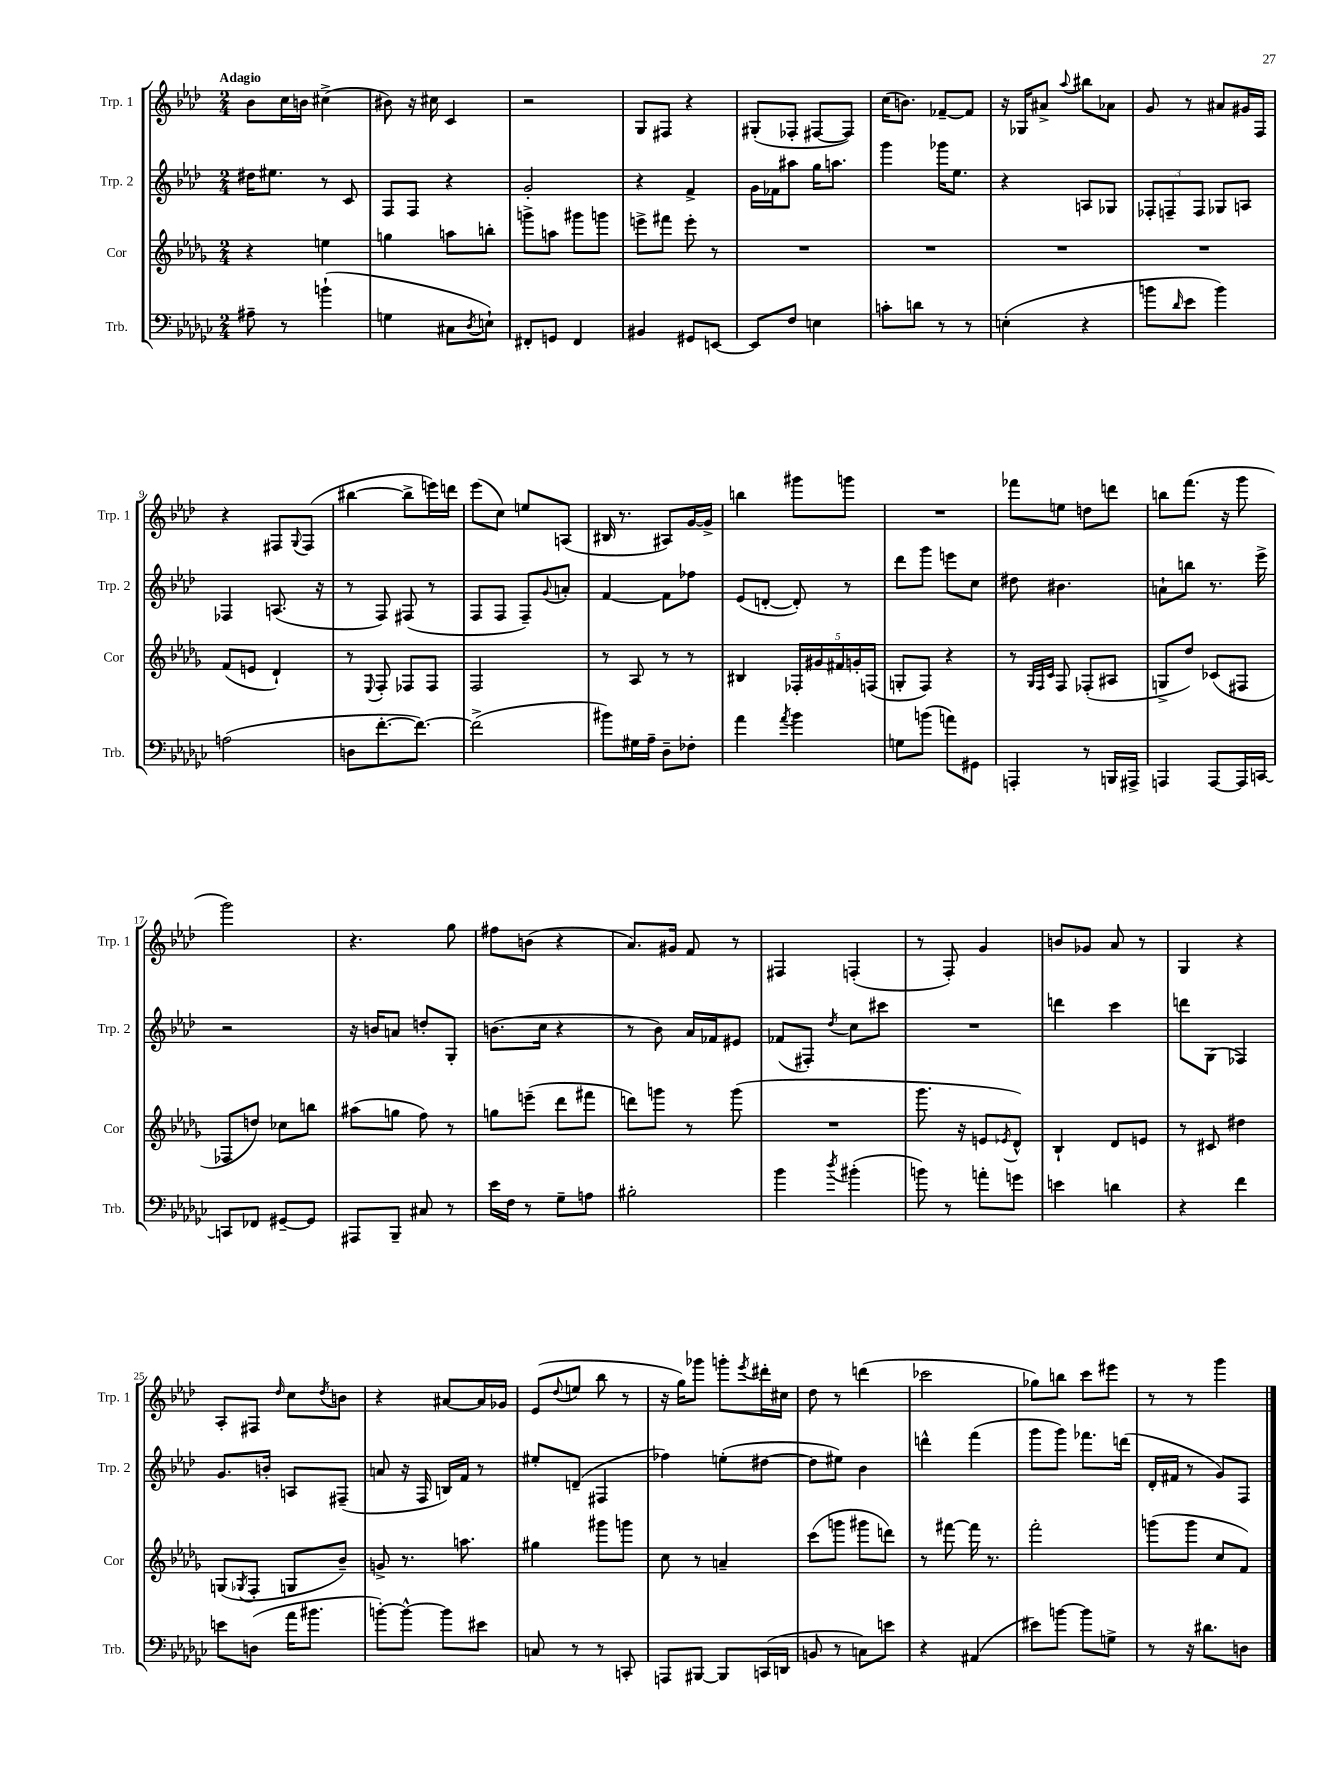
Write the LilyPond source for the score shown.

<<
\new StaffGroup <<
\new Staff = "s0" \with { instrumentName = "Trp. 1" shortInstrumentName = "Trp. 1" } {
    \clef treble \key aes \major \numericTimeSignature \time 2/4 \tempo "Adagio"
    bes'8 c''16 b'16 cis''4->( |
    bis'8) r16 cis''16 c'4 |
    r2 |
    g8 fis8 r4 |
    gis8-.( fes8-. fis8~ fis8) |
    c''16( b'8.) fes'8~-- fes'8 |
    r16 ges16 ais'8-> \appoggiatura { aes''8 } bis''8 aes'8 |
    g'8 r8 ais'8 gis'16 f16 |
    r4 fis8 \appoggiatura { g8 } fis8( |
    bis''4~ bis''8-> e'''16) d'''16 |
    ees'''8( c''8) e''8 a8( |
    bis16 r8. ais8) g'16~ g'16-> |
    b''4 gis'''8 g'''8 |
    R2 |
    fes'''8 e''8 d''8 d'''8 |
    b''8 f'''8.( r16 g'''8 |
    g'''2) |
    r4. g''8 |
    fis''8 b'8( r4 |
    aes'8.) gis'16 f'8 r8 |
    fis4 f4-.( |
    r8 f8-.) g'4 |
    b'8 ges'8 aes'8 r8 |
    g4 r4 |
    aes8-. fis8 \grace { des''16 } c''8 \acciaccatura { des''8 } b'8 |
    r4 ais'8~ ais'16 ges'16 |
    ees'8( \appoggiatura { des''8 } e''8 bes''8 r8 |
    r16 g''16) ges'''8 g'''8-. \acciaccatura { ees'''8 } dis'''16-. cis''16 |
    des''8 r8 d'''4( |
    ces'''2 |
    ges''8) b''8 c'''8 eis'''8 |
    r8 r8 g'''4 \bar "|." |
}
\new Staff = "s1" \with { instrumentName = "Trp. 2" shortInstrumentName = "Trp. 2" } {
    \clef treble \key aes \major \numericTimeSignature \time 2/4
    dis''16 eis''8. r8 c'8 |
    f8 f8 r4 |
    g'2-. |
    r4 f'4-> |
    g'16 fes'16 ais''8 g''16 a''8. |
    g'''4 ges'''16 ees''8. |
    r4 a8 ges8 |
    \tuplet 3/2 { fes8-. f8-- f8 } ges8 a8 |
    fes4 a8.( r16 |
    r8 f8) fis8( r8 |
    f8 f8 f8--) \appoggiatura { g'8 } a'8-. |
    f'4~ f'8 fes''8 |
    ees'8( d'8~-. d'8-.) r8 |
    des'''8 g'''8 e'''8 c''8 |
    dis''8 bis'4. |
    a'8-! b''8 r8. ees'''16-> |
    r2 |
    r16 b'16 a'8 d''8-. g8-. |
    b'8.( c''16 r4 |
    r8 bes'8) aes'16 fes'16 eis'8 |
    fes'8( fis8-.) \acciaccatura { des''8 } c''8 cis'''8 |
    R2 |
    d'''4 c'''4 |
    d'''8 g8( fes4) |
    g'8. b'16-. a8 fis8--( |
    a'8 r16 f16 b16) f'16 r8 |
    eis''8-. d'8--( fis4 |
    fes''4) e''8-.( dis''8~ |
    dis''8 eis''8) bes'4 |
    d'''4-^ f'''4( |
    g'''8 g'''8) fes'''8. d'''16( |
    des'16-. fis'16 r8 g'8) f8 \bar "|." |
}
\new Staff = "s2" \with { instrumentName = "Cor" shortInstrumentName = "Cor" } {
    \clef treble \key des \major \numericTimeSignature \time 2/4
    r4 e''4 |
    g''4 a''8 b''8-. |
    g'''8-> a''8 gis'''8 g'''8 |
    e'''8-> fis'''8 e'''8-. r8 |
    R2 |
    R2 |
    R2 |
    R2 |
    f'8( e'8 des'4-!) |
    r8 \appoggiatura { ees8 } f8-. fes8 fes8 |
    f2 |
    r8 aes8 r8 r8 |
    bis4 \tuplet 5/4 { fes16-. gis'16 fis'16 g'16-. f16( } |
    g8-. f8) r4 |
    r8 \grace { ges32 f32 c'32 } f8 fes8-.( ais8 |
    g8-> des''8) ces'8( fis8 |
    fes8 d''8) ces''8 b''8 |
    ais''8( g''8 f''8) r8 |
    g''8 e'''8--( des'''8 fis'''8 |
    d'''8) g'''8 r8 g'''8( |
    R2 |
    ges'''8. r16 e'8 \acciaccatura { ees'8 } des'8-^) |
    bes4-! des'8 e'8 |
    r8 cis'8 dis''4 |
    g8( \acciaccatura { ges8 } f8-. g8 bes'8--) |
    g'8-> r8. a''8. |
    gis''4 gis'''8 g'''8 |
    c''8 r8 a'4-- |
    c'''8( g'''8 gis'''8 d'''8) |
    r8 fis'''8~ fis'''16 r8. |
    f'''2-. |
    g'''8( g'''8 c''8 f'8) \bar "|." |
}
\new Staff = "s3" \with { instrumentName = "Trb." shortInstrumentName = "Trb." } {
    \clef bass \key ges \major \numericTimeSignature \time 2/4
    ais8-- r8 b'4-!( |
    g4 cis8 \acciaccatura { des8 } e8-!) |
    fis,8-. g,8 fis,4 |
    bis,4 gis,8 e,8~ |
    e,8 f8 e4 |
    c'8-. d'8 r8 r8 |
    e4-.( r4 |
    b'8 \grace { des'16 } ees'8 b'4) |
    a2( |
    d8 f'8.~-. f'8.~) |
    f'2->( |
    bis'8) gis16 aes16-- des8-- fes8-. |
    aes'4 \acciaccatura { aes'8 } bes'4 |
    g8 b'8( a'8) gis,8 |
    a,,4-. r8 b,,16 ais,,16-> |
    a,,4 a,,8~ a,,16 c,16~ |
    c,8 fes,8 gis,8~-- gis,8 |
    ais,,8 bes,,8-- cis8 r8 |
    ees'16 f16 r8 ges8-- a8 |
    bis2-. |
    bes'4 \acciaccatura { des''8 } bis'4-.( |
    b'8) r8 a'8-. g'8 |
    e'4 d'4 |
    r4 f'4 |
    e'8 d8( aes'16 bis'8. |
    b'8~-.) b'8~-^ b'8 eis'8 |
    c8 r8 r8 c,8-. |
    a,,8 bis,,8~ bis,,8 c,16( d,16 |
    b,8 r8 c8) e'8 |
    r4 ais,4( |
    eis'8) b'8~ b'8 g8-> |
    r8 r16 dis'8. d8 \bar "|." |
}
>>
>>
